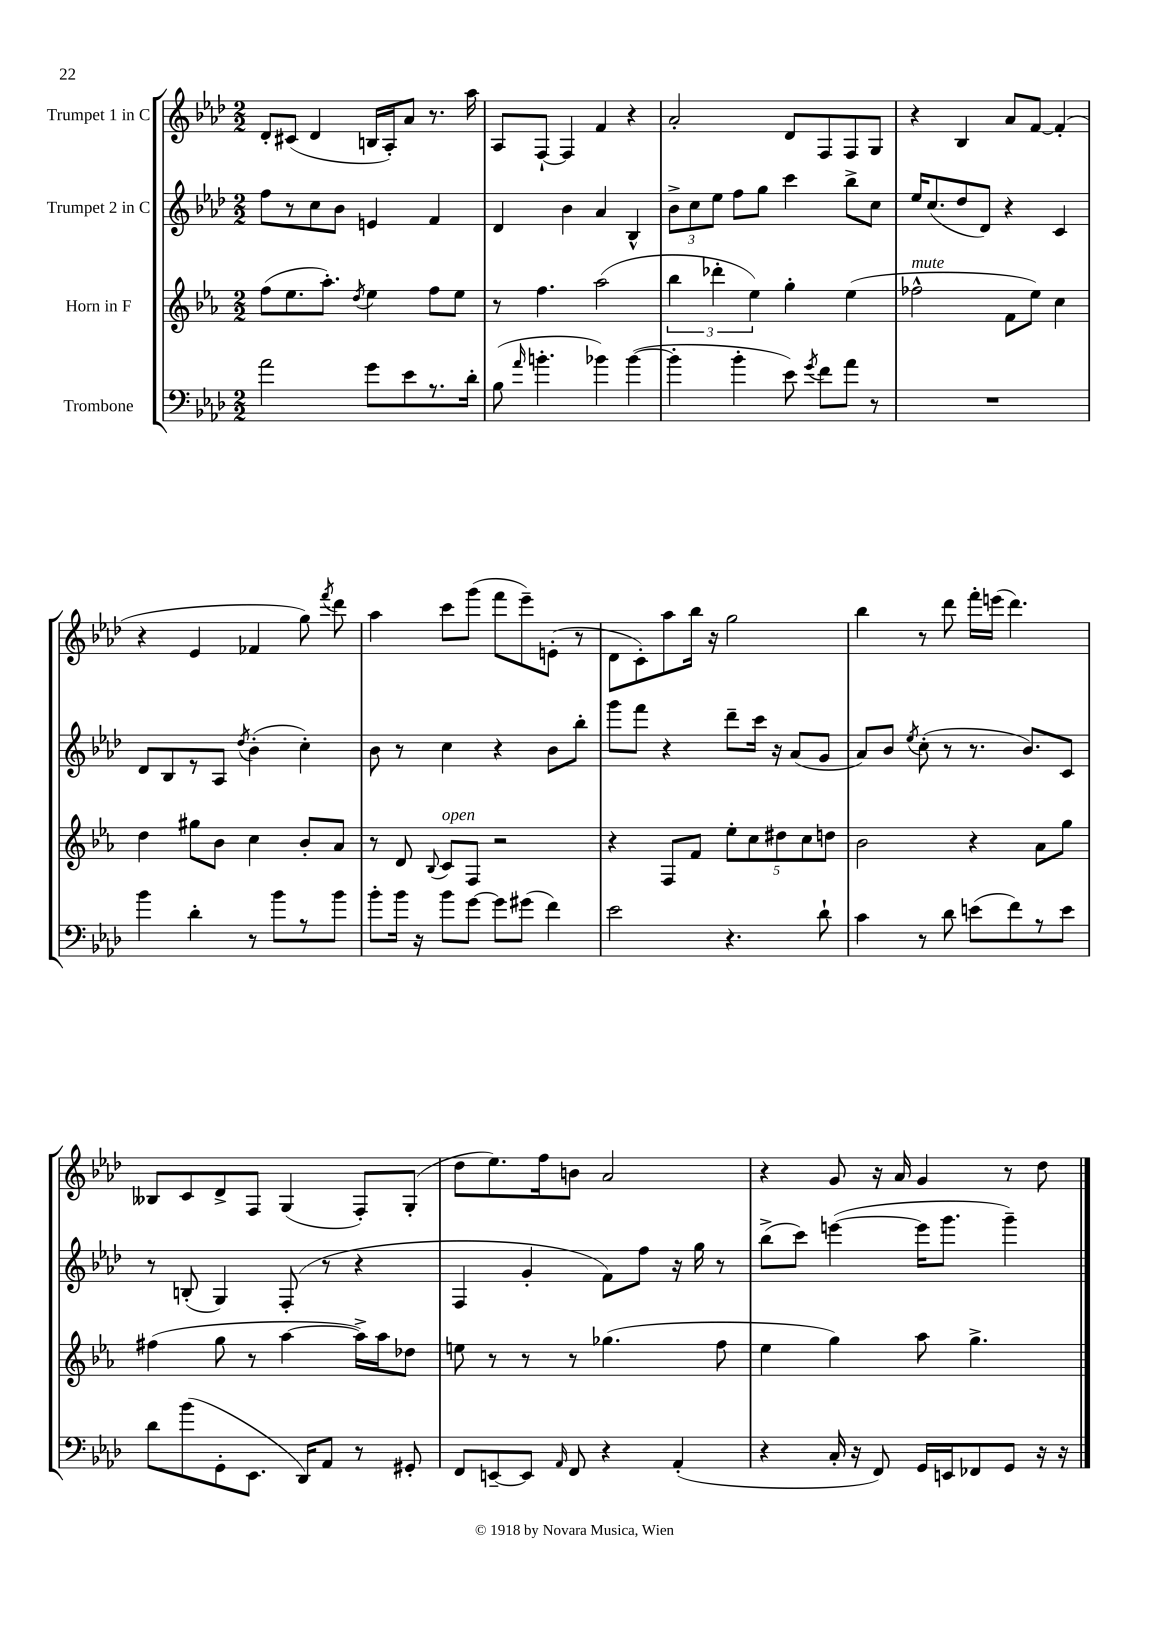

**kern	**kern	**kern	**kern
*part4	*part3	*part2	*part1
*staff4	*staff3	*staff2	*staff1
*I"Trombone	*I"Horn in F	*I"Trumpet 2 in C	*I"Trumpet 1 in C
*clefF4	*clefG2	*clefG2	*clefG2
*k[b-e-a-d-]	*k[b-e-a-]	*k[b-e-a-d-]	*k[b-e-a-d-]
*M2/2	*M2/2	*M2/2	*M2/2
=1	=1	=1	=1
2a-\	(8ff\L	8ff\L	8d-'/L
.	8.ee-\	8r	(8c#X/J
.	.	8cc\	4d-/
.	8.aa-'\J)	.	.
.	.	8b-\J	.
.	8qdd/	.	.
8g\L	4ee-\	4en/	16Bn/LL
.	.	.	16A-'/J)
8e-\	.	.	8a-/J
8.r	8ff\L	4f/	8.r
.	8ee-\J	.	.
16d-'\Jk	.	.	16aa-\
=2	=2	=2	=2
(8B-\	8r	4d-/	8A-/L
16qqa-/	.	.	.
4.bn'\	4.ff\	.	[8F`/J
.	.	4b-\	4F/]
4b-X\)	(2aa-\	4a-/	4f/
([4b-\	.	4B-^^/	4r
=3	=3	=3	=3
4b-'\]	6bb-\	12b-^\L	2a-'/
.	.	12cc\	.
.	6ddd-X'\	12ee-\J	.
4b-'\	.	8ff\L	.
.	6ee-\)	.	.
.	.	8gg\J	.
8e-\)	4gg'\	4ccc\	8d-/L
8qg/	.	.	.
8f\L	.	.	8F/
8a-\J	(4ee-\	8bb-^\L	8F/
8r	.	8cc\J	8G/J
=4	=4	=4	=4
!	!LO:TX:a:i:t=mute	!	!
1r	2ff-X^^\	16ee-/KL	4r
.	.	(8.cc/	.
.	.	8dd-/	4B-/
.	.	8d-/J)	.
.	8f\L	4r	8a-/L
.	8ee-\J)	.	[8f/J
.	4cc\	4c/	(4f'/]
!!LO:LB:g=z
=5	=5	=5	=5
4b-\	4dd\	8d-/L	4r
.	.	8B-/	.
4d-'\	8gg#X\L	8r	4e-/
.	8b-\J	8A-/J	.
.	.	8qdd-/	.
8r	4cc\	(4b-'\	4f-X/
8b-\L	.	.	.
8r	8b-'/L	4cc'\)	8gg\)
.	.	.	8qfff/
8b-\J	8a-/J	.	8ddd-\
=6	=6	=6	=6
8b-'\L	8r	8b-\	4aa-\
16b-\Jk	8d/	8r	.
16r	.	.	.
.	8qqB-/	.	.
!	!LO:TX:a:i:t=open	!	!
8b-\L	8c/L	4cc\	8ccc\L
[8g\J	8F/J	.	(8ggg\J
8g\L]	2r	4r	8fff\L
(8g#X\J	.	.	8eee-~\)
4f\)	.	8b-\L	(8en'\J
.	.	8bb-'\J	8r
=7	=7	=7	=7
2e-\	4r	8ggg\L	8d-\L
.	.	8fff\J	8c'\)
.	8F/L	4r	8aa-\
.	8f/J	.	16bb-\Jk
.	.	.	16r
4.r	10ee-'\L	8ddd-~\L	2gg\
.	10cc\	.	.
.	.	16ccc\Jk	.
.	.	16r	.
.	10dd#X\	.	.
.	.	(8a-/L	.
.	10cc\	.	.
8d-`\	.	8g/J	.
.	10ddn\J	.	.
=8	=8	=8	=8
4c\	2b-\	8a-/L)	4bb-\
.	.	8b-/J	.
.	.	8qee-/	.
8r	.	(8cc'\	8r
8d-\	.	8r	8ddd-\
(8en\L	4r	8.r	16fff'\LL
.	.	.	(16eeen\JJ
8f\)	.	.	4.ddd-\)
.	.	8.b-/L)	.
8r	8a-\L	.	.
8e\J	8gg\J	8c/J	.
!!LO:LB:g=z
=9	=9	=9	=9
8d-\L	(4ff#X\	8r	8B--X/L
(8b-\	.	(8Bn'/	8c/
8GG'\	8gg\	4G/)	8d-^/
8.EE-\J	8r	.	8F/J
.	[4aa-\	(8F'/	(4G/
16DD-/KL)	.	.	.
8AA-/J	.	8r	.
8r	16aa-^\LL])	4r	8F'/L)
.	16aa-\J	.	.
8GG#X'/	8dd-X\J	.	(8G'/J
=10	=10	=10	=10
8FF/L	8een\	4F/	8dd-\L
[8EEn~/	8r	.	8.ee-\)
8EE/J]	8r	4g'/	.
.	.	.	16ff\k
16qqAA-/	.	.	.
8FF/	8r	.	8bn\J
4r	(4.gg-X\	8f\L)	2a-/
.	.	8ff\J	.
(4AA-'/	.	16r	.
.	.	16gg\	.
.	8ff\	8r	.
=11	=11	=11	=11
4r	4ee-\	(8bb-^\L	4r
.	.	8ccc\J)	.
16C'/	4gg\)	([4eeen\	8g/
16r	.	.	.
8FF/)	.	.	16r
.	.	.	16a-/
16GG/LL	8aa-\	16eee\KL]	4g/
16EEn/J	.	8.ggg\J	.
8FF-X/	4.gg^\	.	.
8GG/J	.	4ggg~\)	8r
16r	.	.	8dd-\
16r	.	.	.
==	==	==	==
*-	*-	*-	*-
